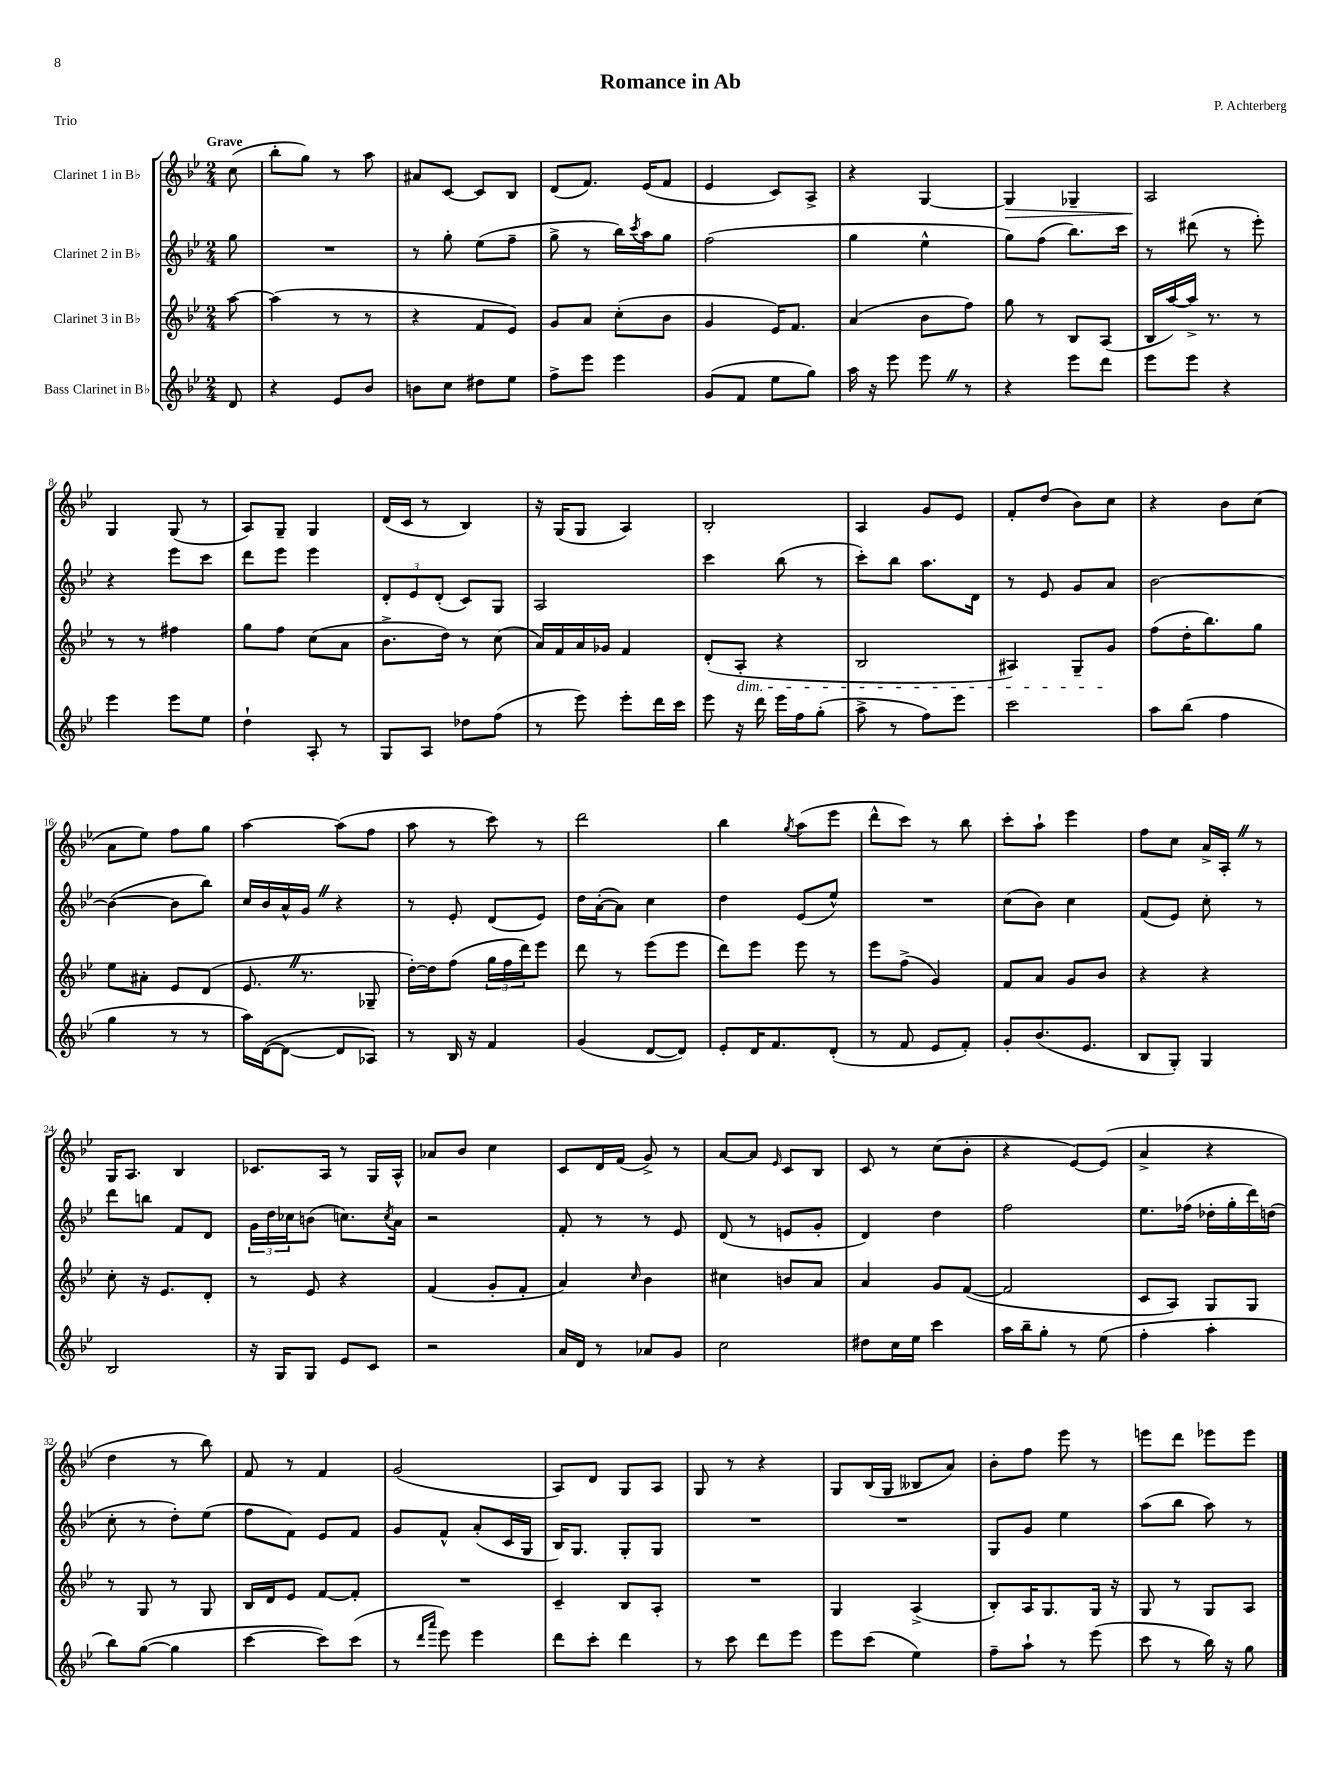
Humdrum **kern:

**kern	**kern	**kern	**kern
*staff4	*staff3	*staff2	*staff1
*clefG2	*clefG2	*clefG2	*clefG2
*k[b-e-]	*k[b-e-]	*k[b-e-]	*k[b-e-]
*M2/4	*M2/4	*M2/4	*M2/4
8d/	[8aa\	8gg\	(8cc\
=	=	=	=
4r	(4aa\]	2r	8bb-'\L
.	.	.	8gg\J)
8e-/L	8r	.	8r
8b-/J	8r	.	8aa\
=	=	=	=
8b\L	4r	8r	8a#/L
8cc\J	.	8gg'\	[8c/J
8dd#\L	8f/L	(8ee-\L	8c/]L
8ee-\J	8e-/J)	8ff~\J	8B-/J
=	=	=	=
8ff^\L	8g/L	8gg^\	(8d/L
8eee-\J	8a/J	8r	8.f/J)
4eee-\	(8cc'\L	16bb-\LL)	.
.	.	8qccc/	.
.	.	16aa\J	(16e-/LK
.	8b-\J	8gg\J	8f/J
=	=	=	=
(8g/L	4g/	(2ff\	4e-/
8f/J	.	.	.
8ee-\L	16e-/LK)	.	8c/L)
.	8.f/J	.	.
8gg\J)	.	.	8A^/J
=	=	=	=
16aa\	(4a/	4gg\	4r
16r	.	.	.
8eee-\	.	.	.
8eee-\	8b-\L	4ee-^^\	[4G/
8r	8ff\J)	.	.
=	=	=	=
4r	8gg\	8gg\L)	4G/]
.	8r	(8ff\J	.
8eee-\L	8B-/L	8.bb-\L)	4G-~/
8ddd\J	(8A/J	.	.
.	.	16ccc\Jk	.
=	=	=	=
8eee-\L	16B-/LL	8r	2A/
.	[16aa/)	.	.
8eee-\J	16aa^/]JJ	(8ddd#\	.
.	8.r	.	.
4r	.	8r	.
.	8r	8eee-'\)	.
=	=	=	=
4eee-\	8r	4r	4G/
.	8r	.	.
8eee-\L	4ff#\	8eee-\L	(8G/
8ee-\J	.	8ccc\J	8r
=	=	=	=
4dd`\	8gg\L	8ddd\L	8A/L)
.	8ff\J	8eee-\J	8G~/J
8A'/	(8cc\L	4eee-\	4G/
8r	8a\J	.	.
=	=	=	=
8G/L	8.b-^\L	12d'/L	(16d/LL
.	.	.	16c/JJ
.	.	12e-/	.
8A/J	.	.	8r
.	.	(12d'/J	.
.	16dd\Jk)	.	.
8dd-\L	8r	8c/L)	4B-/)
(8ff\J	(8cc\	8G/J	.
=	=	=	=
8r	16a/LL)	2A/	16r
.	16f/	.	(16G/LK
8eee-\)	16a/	.	8G/J
.	16g-/JJ	.	.
8eee-'\L	4f/	.	4A/)
16ddd\L	.	.	.
16ccc\JJ	.	.	.
=	=	=	=
8eee-\	(8d'/L	4ccc\	2B-'/
16r	8A'/J	.	.
16ddd\	.	.	.
16eee-\LL	4r	(8bb-\	.
16ff\J	.	.	.
(8gg'\J	.	8r	.
=	=	=	=
8aa^\	2B-/	8ccc'\L)	4A/
8r	.	8bb-\J	.
8ff\L)	.	8.aa\L	8g/L
8eee-\J	.	.	8e-/J
.	.	16d\Jk	.
=	=	=	=
2ccc\	4A#/)	8r	8f'/L
.	.	8e-/	(8dd/J
.	8G~/L	8g/L	8b-\L)
.	8g/J	8a/J	8cc\J
=	=	=	=
8aa\L	(8ff\L	[2b-\	4r
(8bb-\J	16dd'\K	.	.
.	8.bb-\)	.	.
4ff\	.	.	8b-\L
.	8gg\J	.	(8cc\J
=	=	=	=
4gg\	8ee-\L	(4b-\_	8a\L
.	8a#'\J	.	8ee-\J)
8r	8e-/L	8b-\]L	8ff\L
8r	(8d/J	8bb-\J)	8gg\J
=	=	=	=
16aa\LL)	8.e-/	16cc/LL	[4aa\
([16d\J	.	16b-/	.
8d\_J	.	16a^^/	.
.	8.r	16g/JJ	.
8d/]L	.	4r	(8aa\]L
8A-/J)	8G-~/	.	8ff\J
=	=	=	=
8r	[16dd'\LL)	8r	8aa\
.	16dd\]J	.	.
16B-/	(8ff\J	8e-'/	8r
16r	.	.	.
4f/	24gg\LL	(8d/L	8ccc\)
.	24ff\	.	.
.	24ddd\J)	.	.
.	8eee-\J	8e-/J)	8r
=	=	=	=
(4g/	8ddd\	16dd\LL	2ddd\
.	.	([16a'\J	.
.	8r	8a\]J)	.
[8d/L	(8eee-\L	4cc\	.
8d/]J)	8eee-\J	.	.
=	=	=	=
8e-'/L	8ddd\L)	4dd\	4bb-\
16d/K	8eee-\J	.	.
8.f/	.	.	.
.	.	.	8qgg/
.	8eee-\	(8e-/L	(8aa\L
(8d'/J	8r	8ee-^^/J)	8eee-\J
=	=	=	=
8r	8eee-\L	2r	8ddd^^\L
8f/	(8ff^\J	.	8ccc\J)
8e-/L	4g/)	.	8r
8f'/J)	.	.	8bb-\
=	=	=	=
8g'/L	8f/L	(8cc\L	8ccc'\L
(8.b-/	8a/J	8b-\J)	8aa`\J
.	8g/L	4cc\	4eee-\
8.e-/J	.	.	.
.	8b-/J	.	.
=	=	=	=
8B-/L	4r	(8f/L	8ff\L
8G'/J)	.	8e-/J)	8cc\J
4G/	4r	8cc'\	16a^/LL
.	.	.	16A'/JJ
.	.	8r	8r
=	=	=	=
2B-/	8cc'\	8ddd\L	16G/LK
.	.	.	8.A/J
.	16r	8bb\J	.
.	8.e-/L	.	.
.	.	8f/L	4B-/
.	8d'/J	8d/J	.
=	=	=	=
16r	8r	24g\LL	8.c-/L
.	.	24dd\	.
16G/LK	.	.	.
.	.	24cc-\J	.
8G/J	8e-/	(8b\J	.
.	.	.	16A/Jk
8e-/L	4r	8.cc\L)	8r
8c/J	.	.	16G/LL
.	.	8qcc/	.
.	.	16a\Jk	16A^^/JJ
=	=	=	=
2r	(4f/	2r	8a-/L
.	.	.	8b-/J
.	8g'/L	.	4cc\
.	8f'/J	.	.
=	=	=	=
16a/LL	4a/)	8f'/	8c/L
16d/JJ	.	.	.
8r	.	8r	16d/L
.	.	.	(16f/JJ
.	16qqcc/	.	.
8a-/L	4b-\	8r	8g^/)
8g/J	.	8e-/	8r
=	=	=	=
2cc\	4cc#\	(8d/	[8a/L
.	.	8r	8a/]J
.	.	.	16qqe-/
.	8b/L	8e/L	8c/L
.	8a/J	8g'/J	8B-/J
=	=	=	=
8dd#\L	4a/	4d/)	8c/
16cc\L	.	.	8r
16ee-\JJ	.	.	.
4ccc\	8g/L	4dd\	(8cc\L
.	([8f/J	.	8b-'\J
=	=	=	=
16aa\LL	2f/]	2ff\	4r
16bb-~\J	.	.	.
8gg'\J	.	.	.
8r	.	.	[8e-/L)
(8ee-\	.	.	(8e-/]J
=	=	=	=
4ff'\	8c/L	8.ee-\L	4a^/
.	8A/J)	.	.
.	.	(16ff-\Jk	.
4aa'\	8G/L	16dd-'\LL	4r
.	.	16gg'\	.
.	8G/J	16ddd\)	.
.	.	(16dd\JJ	.
=	=	=	=
8bb-\L)	8r	8cc'\	4dd\
([8gg\J	8G/	8r	.
4gg\]	8r	8dd'\L)	8r
.	8G/	(8ee-\J	8bb-\)
=	=	=	=
[4ccc\	16B-/LL	8ff\L	8f/
.	16d/J	.	.
.	8e-/J	8f\J)	8r
8ccc\]L)	[8f/L	8e-/L	4f/
(8ccc\J	8f'/]J	8f/J	.
=	=	=	=
8r	2r	8g/L	(2g/
16qqddd/LL	.	.	.
16qqaaa/JJ	.	.	.
8eee-\)	.	8f^^/J	.
4eee-\	.	(8a'/L	.
.	.	16c/L	.
.	.	16G/JJ	.
=	=	=	=
8ddd\L	4c~/	16B-/LK)	8A/L)
.	.	8.G/J	.
8ccc'\J	.	.	8d/J
4ddd\	8B-/L	8G'/L	8G/L
.	8A'/J	8G/J	8A/J
=	=	=	=
8r	2r	2r	8G/
8ccc\	.	.	8r
8ddd\L	.	.	4r
8eee-\J	.	.	.
=	=	=	=
8eee-\L	4G/	2r	8G/L
(8ccc\J	.	.	(16B-/L
.	.	.	16G/JJ
4ee-\)	(4A^/	.	8B--/L
.	.	.	8a/J)
=	=	=	=
8ff~\L	8B-'/L)	8G/L	8b-'\L
8aa`\J	16A/K	8g/J	8ff\J
.	8.G/	.	.
8r	.	4ee-\	8eee-\
(8eee-\	16G/Jk	.	8r
.	16r	.	.
=	=	=	=
8ccc\	8G/	(8aa\L	8eee\L
8r	8r	8bb-\J	8ddd\J
16bb-\)	8G/L	8aa\)	8eee-\L
16r	.	.	.
8gg\	8A/J	8r	8eee-\J
==	==	==	==
*-	*-	*-	*-
